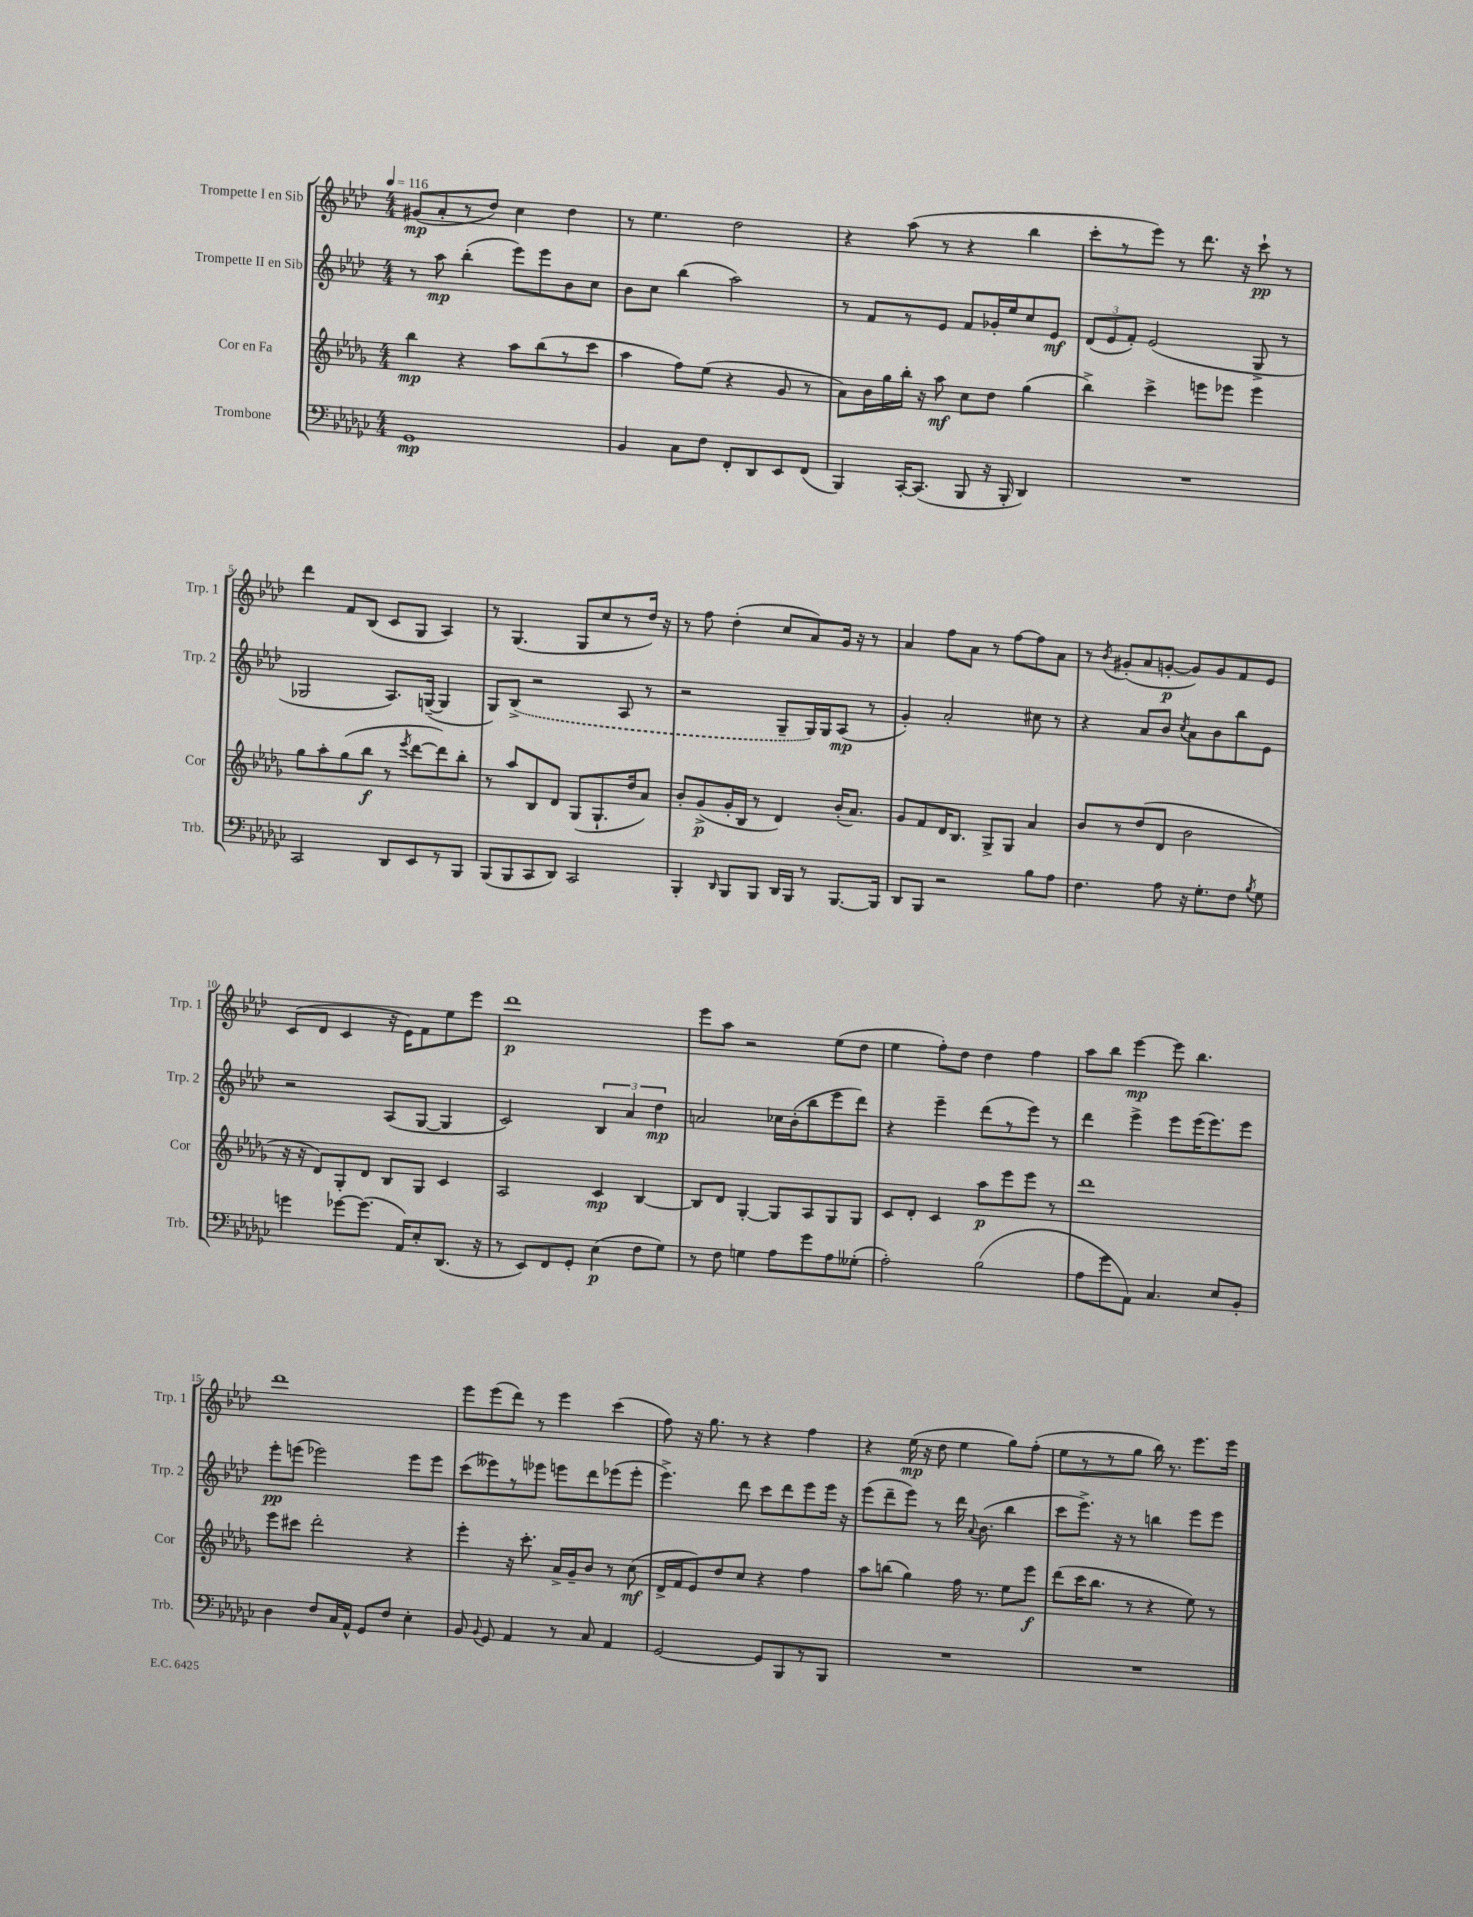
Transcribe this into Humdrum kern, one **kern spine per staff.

**kern	**dynam	**kern	**dynam	**kern	**dynam	**kern	**dynam
*part4	*part4	*part3	*part3	*part2	*part2	*part1	*part1
*staff4	*staff4	*staff3	*staff3	*staff2	*staff2	*staff1	*staff1
*I"Trombone	*	*I"Cor en Fa	*	*I"Trompette II en Sib	*	*I"Trompette I en Sib	*
*I'Trb.	*	*I'Cor	*	*I'Trp. 2	*	*I'Trp. 1	*
*clefF4	*	*clefG2	*	*clefG2	*	*clefG2	*
*k[b-e-a-d-g-c-]	*	*k[b-e-a-d-g-]	*	*k[b-e-a-d-]	*	*k[b-e-a-d-]	*
*M4/4	*	*M4/4	*	*M4/4	*	*M4/4	*
*MM116	*	*MM116	*	*MM116	*	*MM116	*
=1	=1	=1	=1	=1	=1	=1	=1
1GG-	mp	4bb-\	mp	8r	.	(8g#X/L	mp
.	.	.	.	8aa-\	mp	8a-'/	.
.	.	4r	.	(4bb-'\	.	8r	.
.	.	.	.	.	.	8dd-/J)	.
.	.	8aa-\L	.	8eee-\L)	.	4cc\	.
.	.	(8bb-\	.	8eee-\	.	.	.
.	.	8r	.	8b-\	.	4dd-\	.
.	.	8ccc\J	.	8cc\J	.	.	.
=2	=2	=2	=2	=2	=2	=2	=2
4BB-/	.	4aa-\	.	8b-\L	.	8r	.
.	.	.	.	8cc\J	.	4.ee-\	.
8C-\L	.	8ff\L)	.	(4bb-\	.	.	.
8F\J	.	(8ee-\J	.	.	.	.	.
8FF'/L	.	4r	.	2aa-\)	.	2dd-\	.
8DD-/	.	.	.	.	.	.	.
8EE-/	.	8g-/	.	.	.	.	.
(8FF/J	.	8r	.	.	.	.	.
=3	=3	=3	=3	=3	=3	=3	=3
4BBB-/)	.	8a-\L)	.	8r	.	4r	.
.	.	16b-\L	.	8f/L	.	.	.
.	.	16gg-\	.	.	.	.	.
[16CC-'/KL	.	16bb-'\JJ	.	8r	.	(8aa-\	.
(8.CC-/J]	.	16r	.	.	.	.	.
.	.	8aa-\	mf	8e-/J	.	8r	.
8BBB-/	.	8cc\L	.	8f/L	.	4r	.
16r	.	8dd-\J	.	16g-X'/L	.	.	.
16BBB-'/	.	.	.	16ee-/J	.	.	.
4DD-/)	.	(4gg-\	.	8cc/	.	4bb-\	.
.	.	.	.	8e-/J	mf	.	.
=4	=4	=4	=4	=4	=4	=4	=4
1r	.	4bb-^\)	.	(12d-/L	.	8ccc'\L	.
.	.	.	.	12e-/	.	.	.
.	.	.	.	.	.	8r	.
.	.	.	.	12f'/J)	.	.	.
.	.	4ccc^\	.	(2e-/	.	8eee-\J)	.
.	.	.	.	.	.	8r	.
.	.	8eeen\L	.	.	.	8.ddd-\	.
.	.	8eee-X\J	.	.	.	.	.
.	.	.	.	.	.	16r	.
.	.	4eee-\	.	8G^/	.	8ccc`\	pp
.	.	.	.	8r	.	8r	.
!!LO:LB:g=z
=5	=5	=5	=5	=5	=5	=5	=5
2CC-/	.	8gg-\L	.	2G-X/	.	4ddd-\	.
.	.	8aa-'\	.	.	.	.	.
.	.	(8gg-\	.	.	.	8f/L	.
.	.	8bb-\J	f	.	.	(8B-/J	.
8DD-/L	.	8r	.	8.A-/L)	.	8c/L	.
.	.	8qeee-/	.	.	.	.	.
8EE-/	.	[8ddd-\L	.	.	.	8G/J	.
.	.	.	.	([16Gn~/Jk	.	.	.
8r	.	8ddd-\])	.	4G/]	.	4A-/)	.
8BBB-/J	.	8bb-'\J	.	.	.	.	.
=6	=6	=6	=6	=6	=6	=6	=6
(8BBB-/L	.	8r	.	8G/L)	.	8r	.
8BBB-/	.	8aa-/L	.	(8B-^/J	.	(4.G/	.
8CC-/	.	8B-/	.	2r	.	.	.
8DD-/J)	.	8d-/J	.	.	.	.	.
2CC-/	.	(8G-/L	.	.	.	8G/L	.
.	.	8.G-`/	.	.	.	8cc/	.
.	.	.	.	8A-/	.	8r	.
.	.	16dd-/k	.	.	.	.	.
.	.	8a-/J)	.	8r	.	16dd-/Jk)	.
.	.	.	.	.	.	16r	.
=7	=7	=7	=7	=7	=7	=7	=7
4BBB-'/	.	8b-'/L	.	2r	.	8r	.
.	.	(8g-^/	p	.	.	8ff\	.
16qqDD-/	.	.	.	.	.	.	.
8BBB-/L	.	16g-'/L	.	.	.	(4dd-'\	.
.	.	16B-/JJ	.	.	.	.	.
8BBB-/J	.	8r	.	.	.	.	.
16DD-/LL	.	4d-/)	.	8G~/L	.	8cc/L	.
16BBB-/JJ	.	.	.	.	.	.	.
8r	.	.	.	16G/L)	.	8a-/)	.
.	.	.	.	16G/J	.	.	.
[8.BBB-/L	.	(16b-'/KL	.	(8A-/J	mp	16g/Jk	.
.	.	8.a-/J)	.	.	.	16r	.
.	.	.	.	8r	.	8r	.
16BBB-/Jk]	.	.	.	.	.	.	.
=8	=8	=8	=8	=8	=8	=8	=8
8DD-/L	.	8g-/L	.	4g'/)	.	4a-/	.
8BBB-/J	.	8f/	.	.	.	.	.
2r	.	16d-/K	.	2a-'/	.	8ff\L	.
.	.	8.B-/J	.	.	.	.	.
.	.	.	.	.	.	8a-\J	.
.	.	8G-^/L	.	.	.	8r	.
.	.	8G-/J	.	.	.	[8ff\L	.
8B-\L	.	4a-/	.	8cc#X\	.	8ff\]	.
8A-\J	.	.	.	8r	.	8a-\J	.
=9	=9	=9	=9	=9	=9	=9	=9
4.F\	.	8b-/L	.	4r	.	8r	.
.	.	.	.	.	.	8qb-/	.
.	.	8r	.	.	.	(8g#X'/L	.
.	.	(8dd-/	.	8a-/L	.	8a-/	.
8A-\	.	8d-/J	.	8b-/J	.	[8gn'/J	p
.	.	.	.	8qcc/	.	.	.
16r	.	2b-\	.	8a-\L	.	8g/L])	.
8.G-'\L	.	.	.	.	.	.	.
.	.	.	.	8b-\	.	8g/	.
8F\J	.	.	.	8bb-\	.	8f/	.
8qB-/	.	.	.	.	.	.	.
8G-\	.	.	.	8e-\J	.	8e-/J	.
!!LO:LB:g=z
=10	=10	=10	=10	=10	=10	=10	=10
4gn\	.	16r	.	2r	.	(8c/L	.
.	.	16r	.	.	.	.	.
.	.	8d-/L)	.	.	.	8d-/J	.
[8g-X\L	.	8G-'/	.	.	.	4c/	.
(8.g-\J]	.	8d-/J	.	.	.	.	.
.	.	8B-/L	.	(8A-/L	.	16r	.
16AA-/KL)	.	.	.	.	.	16e-\KL)	.
8E-'/	.	8G-/J	.	[8G/J	.	8f\	.
(8.DD-/J	.	4c/	.	4G/]	.	8ee-\	.
.	.	.	.	.	.	8eee-\J	.
16r	.	.	.	.	.	.	.
=11	=11	=11	=11	=11	=11	=11	=11
8r	.	2A-/	.	2c/)	.	1ddd-	p
8EE-/L)	.	.	.	.	.	.	.
8FF/	.	.	.	.	.	.	.
8GG-'/J	.	.	.	.	.	.	.
(4E-\	p	4c/	mp	6B-/	.	.	.
.	.	.	.	6a-/	.	.	.
8F\L	.	[4B-/	.	.	.	.	.
.	.	.	.	6dd-\	mp	.	.
8G-\J)	.	.	.	.	.	.	.
=12	=12	=12	=12	=12	=12	=12	=12
8r	.	8B-/L]	.	2an/	.	8eee-\L	.
8F\	.	8d-/J	.	.	.	8aa-\J	.
4Gn\	.	[4G-'/	.	.	.	2r	.
8A-\L	.	8G-/L]	.	16cc-X\LL	.	.	.
.	.	.	.	(16b-'\J	.	.	.
8g-\	.	8A-/	.	8bb-\	.	.	.
8A-\	.	8G-/	.	8eee-\	.	(8ee-\L	.
(8G--X'\J	.	8G-/J	.	8ddd-\J)	.	8dd-\J	.
=13	=13	=13	=13	=13	=13	=13	=13
2A-'\)	.	8c/L	.	4r	.	4ee-\	.
.	.	8d-'/J	.	.	.	.	.
.	.	4c/	.	4eee-~\	.	8ff'\L)	.
.	.	.	.	.	.	8dd-\J	.
(2B-\	.	8aa-\L	p	(8ddd-\L	.	4dd-\	.
.	.	8eee-\	.	8r	.	.	.
.	.	8eee-\J	.	8eee-\J)	.	4ff\	.
.	.	8r	.	8r	.	.	.
=14	=14	=14	=14	=14	=14	=14	=14
8A-\L	.	1ddd-	.	4ddd-\	.	8aa-\L	.
8g-\	.	.	.	.	.	8bb-\J	.
8AA-\J)	.	.	.	4eee-^\	.	[4eee-\	mp
4.C-/	.	.	.	.	.	.	.
.	.	.	.	8eee-\L	.	8eee-\]	.
.	.	.	.	(16eee-\K	.	4.bb-\	.
.	.	.	.	8.eee-\)	.	.	.
8E-/L	.	.	.	.	.	.	.
8BB-'/J	.	.	.	8eee-\J	.	.	.
!!LO:LB:g=z
=15	=15	=15	=15	=15	=15	=15	=15
4D-\	.	8eee-\L	.	8eee-'\L	pp	1ddd-	.
.	.	8ccc#X\J	.	(8eeen\J	.	.	.
8F/L	.	2ddd-'\	.	2eee-X\)	.	.	.
16C-/L	.	.	.	.	.	.	.
16AA-^^/JJ	.	.	.	.	.	.	.
8GG-/L	.	.	.	.	.	.	.
8F/J	.	.	.	.	.	.	.
4E-'\	.	4r	.	8eee-\L	.	.	.
.	.	.	.	8eee-\J	.	.	.
=16	=16	=16	=16	=16	=16	=16	=16
8BB-/	.	4eee-'\	.	(8ccc\L	.	8eee-\L	.
8qqBB-/	.	.	.	.	.	.	.
8GG-/	.	.	.	8eee--X\)	.	(8eee-\	.
4AA-/	.	16r	.	8r	.	8ddd-\J)	.
.	.	8.ccc'\	.	.	.	.	.
.	.	.	.	8eee-X\J	.	8r	.
8r	.	16a-^/LL	.	8eeen\L	.	4eee-\	.
.	.	16g-~/J	.	.	.	.	.
8C-/	.	8b-/J	.	8ddd-\	.	.	.
4AA-/	.	8r	.	(8eee-X\	.	(4ccc\	.
.	.	(8cc\	mf	8eee-'\J	.	.	.
=17	=17	=17	=17	=17	=17	=17	=17
[2GG-/	.	16d-^/LL	.	4.eee-^\)	.	8ff\)	.
.	.	16f/J	.	.	.	.	.
.	.	8e-/)	.	.	.	16r	.
.	.	.	.	.	.	8.gg\	.
.	.	8dd-/	.	.	.	.	.
.	.	8cc/J	.	8ddd-\	.	8r	.
8GG-/L]	.	4r	.	8ccc\L	.	4r	.
8BBB-/	.	.	.	8ddd-\	.	.	.
8r	.	4ff\	.	8eee-\	.	4ff\	.
8BBB-/J	.	.	.	16eee-\Jk	.	.	.
.	.	.	.	16r	.	.	.
=18	=18	=18	=18	=18	=18	=18	=18
1r	.	8aa-\L	.	(8eee-\L	.	4r	.
.	.	(8bbn\J	.	8ddd-~\	.	.	.
.	.	4gg-\)	.	8eee-\J)	.	(16ee-\	mp
.	.	.	.	.	.	16r	.
.	.	.	.	8r	.	8dd-\	.
.	.	16ff\	.	16ddd-\	.	4ee-\	.
.	.	.	.	8qqa-/	.	.	.
.	.	8.r	.	(8.b-\	.	.	.
.	.	8ee-\L	.	4bb-\	.	8gg\L)	.
.	.	8eee-\J	f	.	.	(8ff'\J	.
=19	=19	=19	=19	=19	=19	=19	=19
1r	.	(8ddd-\L	.	8ccc\L	.	8ee-\L	.
.	.	16ccc\K	.	8.eee-^\J)	.	8r	.
.	.	8.bb-\J	.	.	.	.	.
.	.	.	.	.	.	8r	.
.	.	.	.	16r	.	.	.
.	.	8r	.	8r	.	8gg\J	.
.	.	4r	.	4bbn\	.	16bb-\)	.
.	.	.	.	.	.	8.r	.
.	.	8ee-\)	.	8eee-\L	.	8.eee-\L	.
.	.	8r	.	8eee-\J	.	.	.
.	.	.	.	.	.	16eee-\Jk	.
==	==	==	==	==	==	==	==
*-	*-	*-	*-	*-	*-	*-	*-
